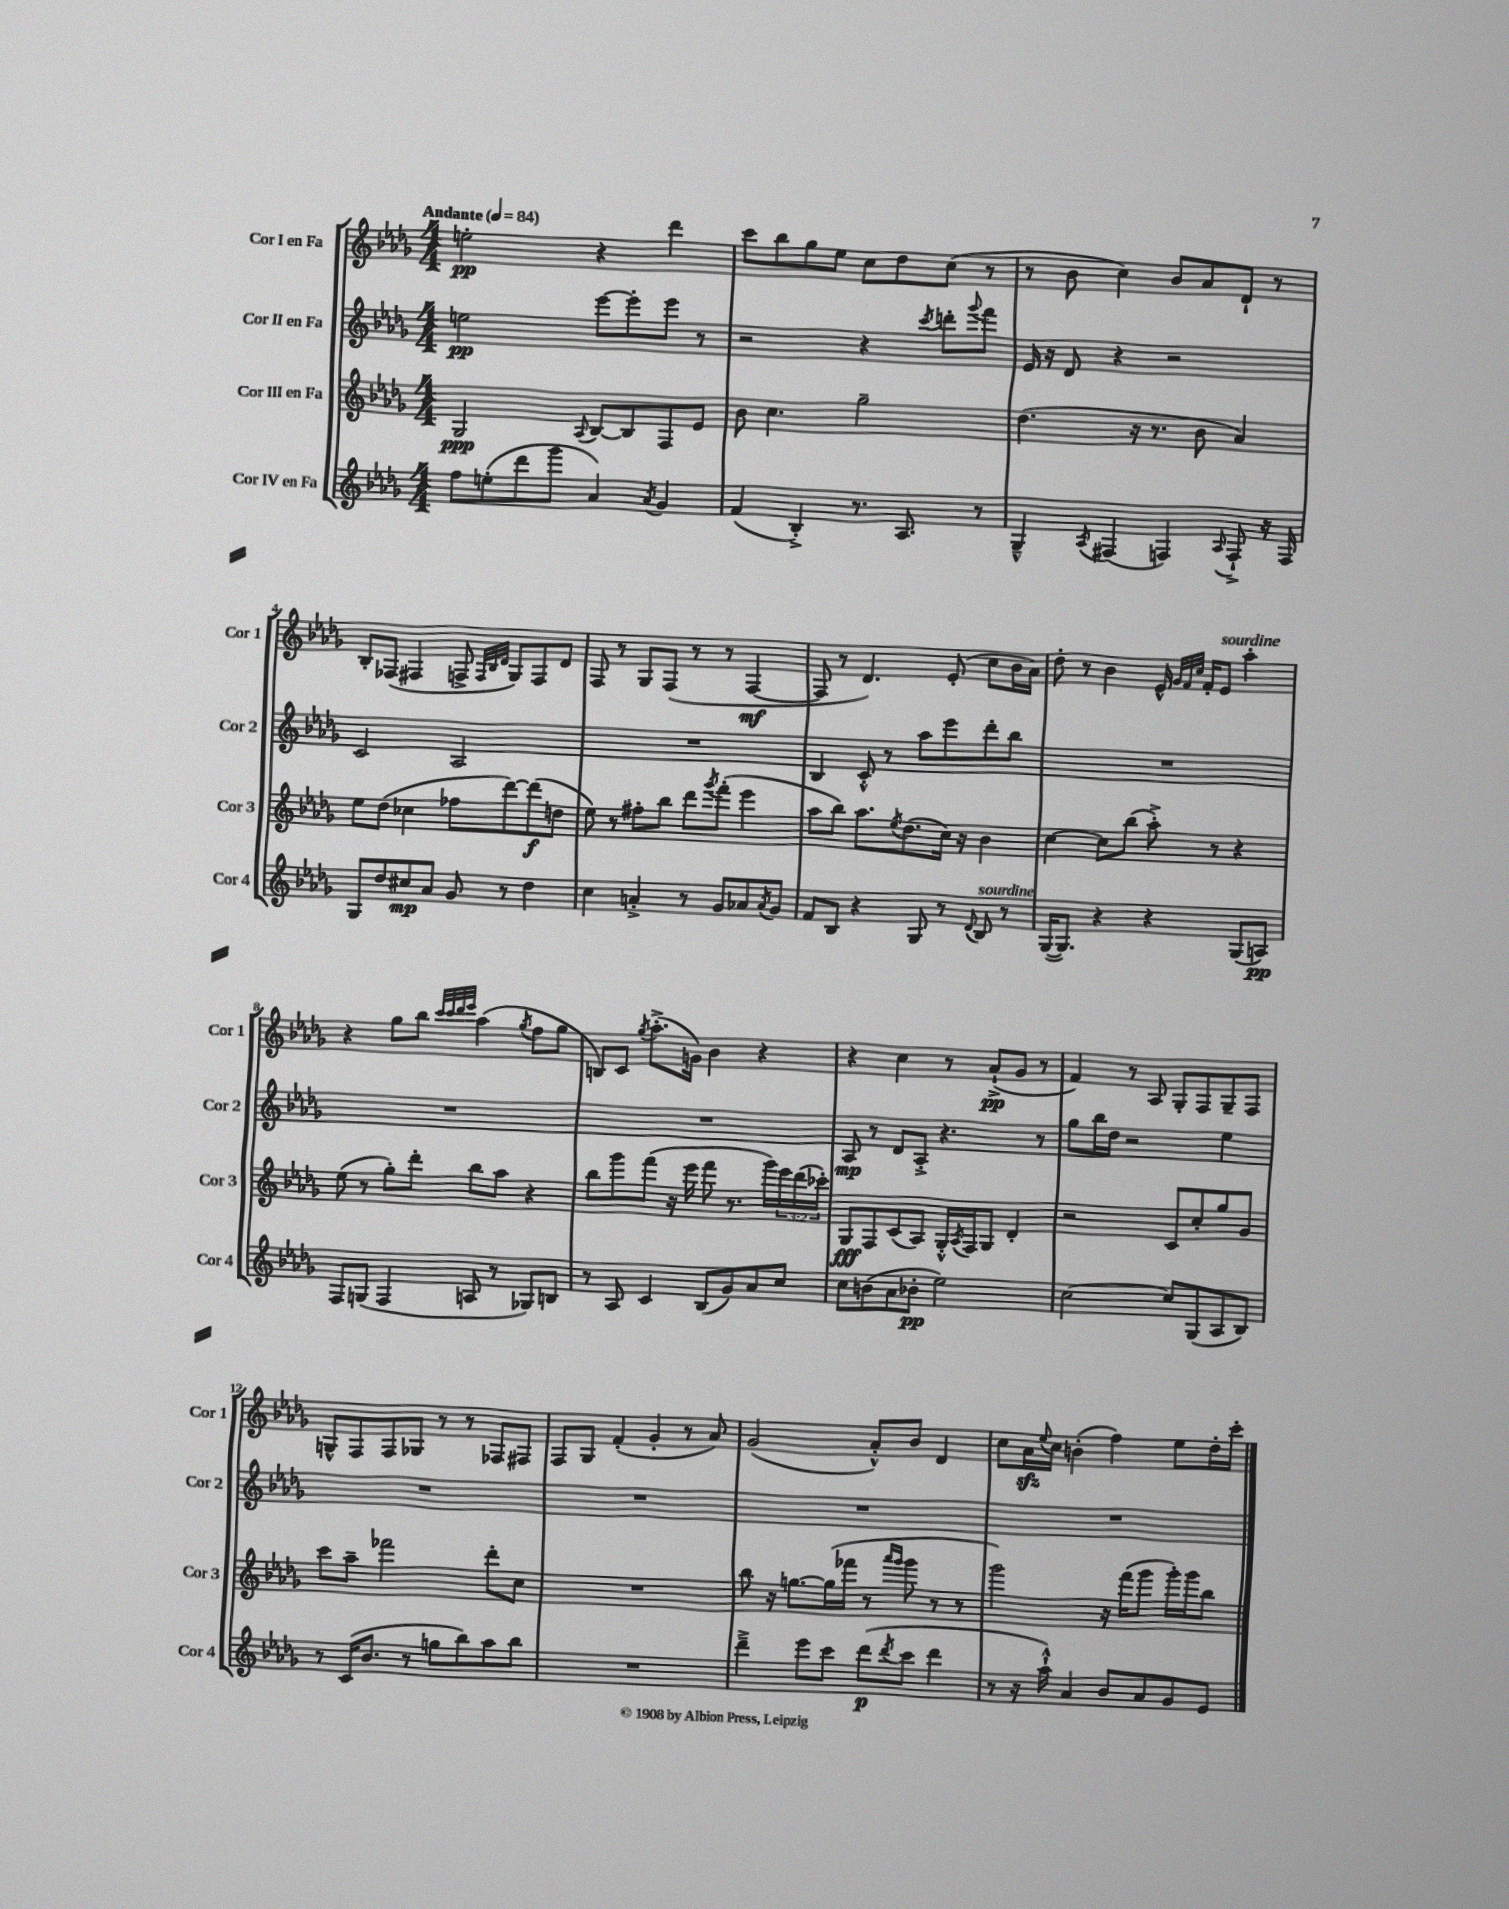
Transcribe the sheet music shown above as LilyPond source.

<<
\new StaffGroup <<
\new Staff = "s0" \with { instrumentName = "Cor I en Fa" shortInstrumentName = "Cor 1" } {
    \clef treble \key des \major \numericTimeSignature \time 4/4 \tempo "Andante" 4 = 84
    e''2-.\pp r4 des'''4 |
    c'''8 bes''8 ges''8 ees''8 c''8 des''8 c''8( r8 |
    r8 bes'8 c''4) bes'8 aes'8 des'8-! r8 |
    bes8-. fes8( fis4 f8-> \grace { f32 bes32 des'32 } ges8) f8 des'8 |
    f8 r8 ges8 f8( r8 r8 f4~\mf |
    f8 r8 des'4.) ees'8-.( c''8 bes'16 aes'16) |
    des''8-. r8 bes'4 ees'16-^ \grace { ges'32 f'32 c''32 } f'16-. ees'8^\markup { \italic "sourdine" } aes''4-. |
    r4 ges''8 bes''8 \grace { c'''32 c'''32 des'''32 ees'''32 } aes''4( \acciaccatura { ges''8 } f''8 ges''8 |
    b8) c'8 \acciaccatura { ges''8 } aes''8.-.->( g'16) bes'4 r4 |
    r4 c''4 r8 aes'8-!->\pp( ges'8 r8 |
    f'4) r8 aes8 ges8-. f8 ges8-- f8 |
    g8-^ f8 f8 ges8 r8 r8 fes8 fis8 |
    f8 ges8 f'4-.( ges'4-. r8 aes'8) |
    ges'2( aes'8-.-^) bes'8 des'4 |
    c''8 aes'16\sfz \appoggiatura { ees''8 } c''16 b'4-.( f''4) ees''8 des''16-. c'''16-. \bar "|." |
}
\new Staff = "s1" \with { instrumentName = "Cor II en Fa" shortInstrumentName = "Cor 2" } {
    \clef treble \key des \major \numericTimeSignature \time 4/4
    e''2\pp ees'''8~ ees'''8-. ees'''8 r8 |
    r2 r4 \acciaccatura { c'''8 } d'''8-. \appoggiatura { ges'''8 } f'''8 |
    ees'16 r16 des'8 r4 r2 |
    c'2 aes2 |
    R1 |
    bes4 c'8-.-^ r8 aes''8 ees'''8 des'''8-. bes''8 |
    R1 |
    R1 |
    R1 |
    aes8\mp r8 des'8 aes8-.-> r4. r8 |
    ges''8 bes''16 des''16 r2 ees''4 |
    R1 |
    R1 |
    R1 |
    R1 \bar "|." |
}
\new Staff = "s2" \with { instrumentName = "Cor III en Fa" shortInstrumentName = "Cor 3" } {
    \clef treble \key des \major \numericTimeSignature \time 4/4 \override Staff.TupletNumber.text = #tuplet-number::calc-fraction-text
    ges2\ppp \appoggiatura { aes8 } bes8~ bes8 f8 ees'8 |
    bes'8 c''4. ges''2-- |
    des''4.( r16 r8. bes'8 aes'4) |
    ees''8 des''8( ces''4 fes''8 des'''8~) des'''8\f( d''8 |
    ees''8) r8 fis''8-. bes''8 des'''8 \acciaccatura { ges'''8 } f'''8-.( ees'''4 |
    aes''8 bes''8) aes''8. \acciaccatura { ees''8 } des''8.( c''16) r16 bes'4 |
    c''4~ c''8 bes''8( aes''8-.->) r8 r4 |
    ees''8( r8 ges''8-.) des'''8-. bes''8 aes''8 r4 |
    bes''8 ges'''8 f'''8( r16 ees'''16 f'''8 r8. ges'''16) \tuplet 3/2 { ees'''16 des'''16( ces'''16-.) } |
    ges8\fff f8 c'8( aes8) ges16-.-^ \acciaccatura { aes8 } f16 ges8 des'4-. |
    r2 c'8 c''8-. ges''8 ges'8 |
    c'''8 aes''8-- fes'''2 des'''8-. c''8 |
    R1 |
    bes''8 r16 g''8.~ g''16( fes'''16 r8 \grace { aes'''16 ges'''16 } ges'''8 r8 r8 |
    ges'''2) r16 f'''16( ges'''8 ges'''16-.) ges'''16 bes''8 \bar "|." |
}
\new Staff = "s3" \with { instrumentName = "Cor IV en Fa" shortInstrumentName = "Cor 4" } {
    \clef treble \key des \major \numericTimeSignature \time 4/4
    f''8 e''8-.( des'''8 ges'''8 aes'4) \acciaccatura { aes'8 } ges'4 |
    f'4( bes4-.->) r8. aes8. r8 |
    ges4---^ \acciaccatura { aes8 } fis4( f4) \appoggiatura { aes8 } f8-!-> r16 f16 |
    ges8 des''8 cis''8\mp aes'8 ges'8 r8 des''4 |
    c''4 a'4-.-> r8 ges'8 aes'8 \acciaccatura { aes'8 } ges'8 |
    f'8 bes8 r4 ges8 r8 \appoggiatura { des'8 } bes8^\markup { \italic "sourdine" } r8 |
    ges16~( ges8.) r4 r4 ges8( a8\pp) |
    f8 g8( f4 a8 r8 ges8) b8 |
    r8 aes8 c'4 bes8( ges'8) aes'8 c''8 |
    c''8 b'8( aes'8 bes'8-.\pp ees''2) |
    c''2~ c''8 ges8( aes8 bes8) |
    r8 c'16( bes'8. r8 g''8 bes''8) aes''8 bes''8 |
    R1 |
    des'''4---> ees'''8 c'''8 des'''8\p( \acciaccatura { des'''8 } c'''8 des'''4 |
    r8 r16 aes''16-!-^) aes'4 bes'8 aes'8 ges'8 ees'8 \bar "|." |
}
>>
>>
